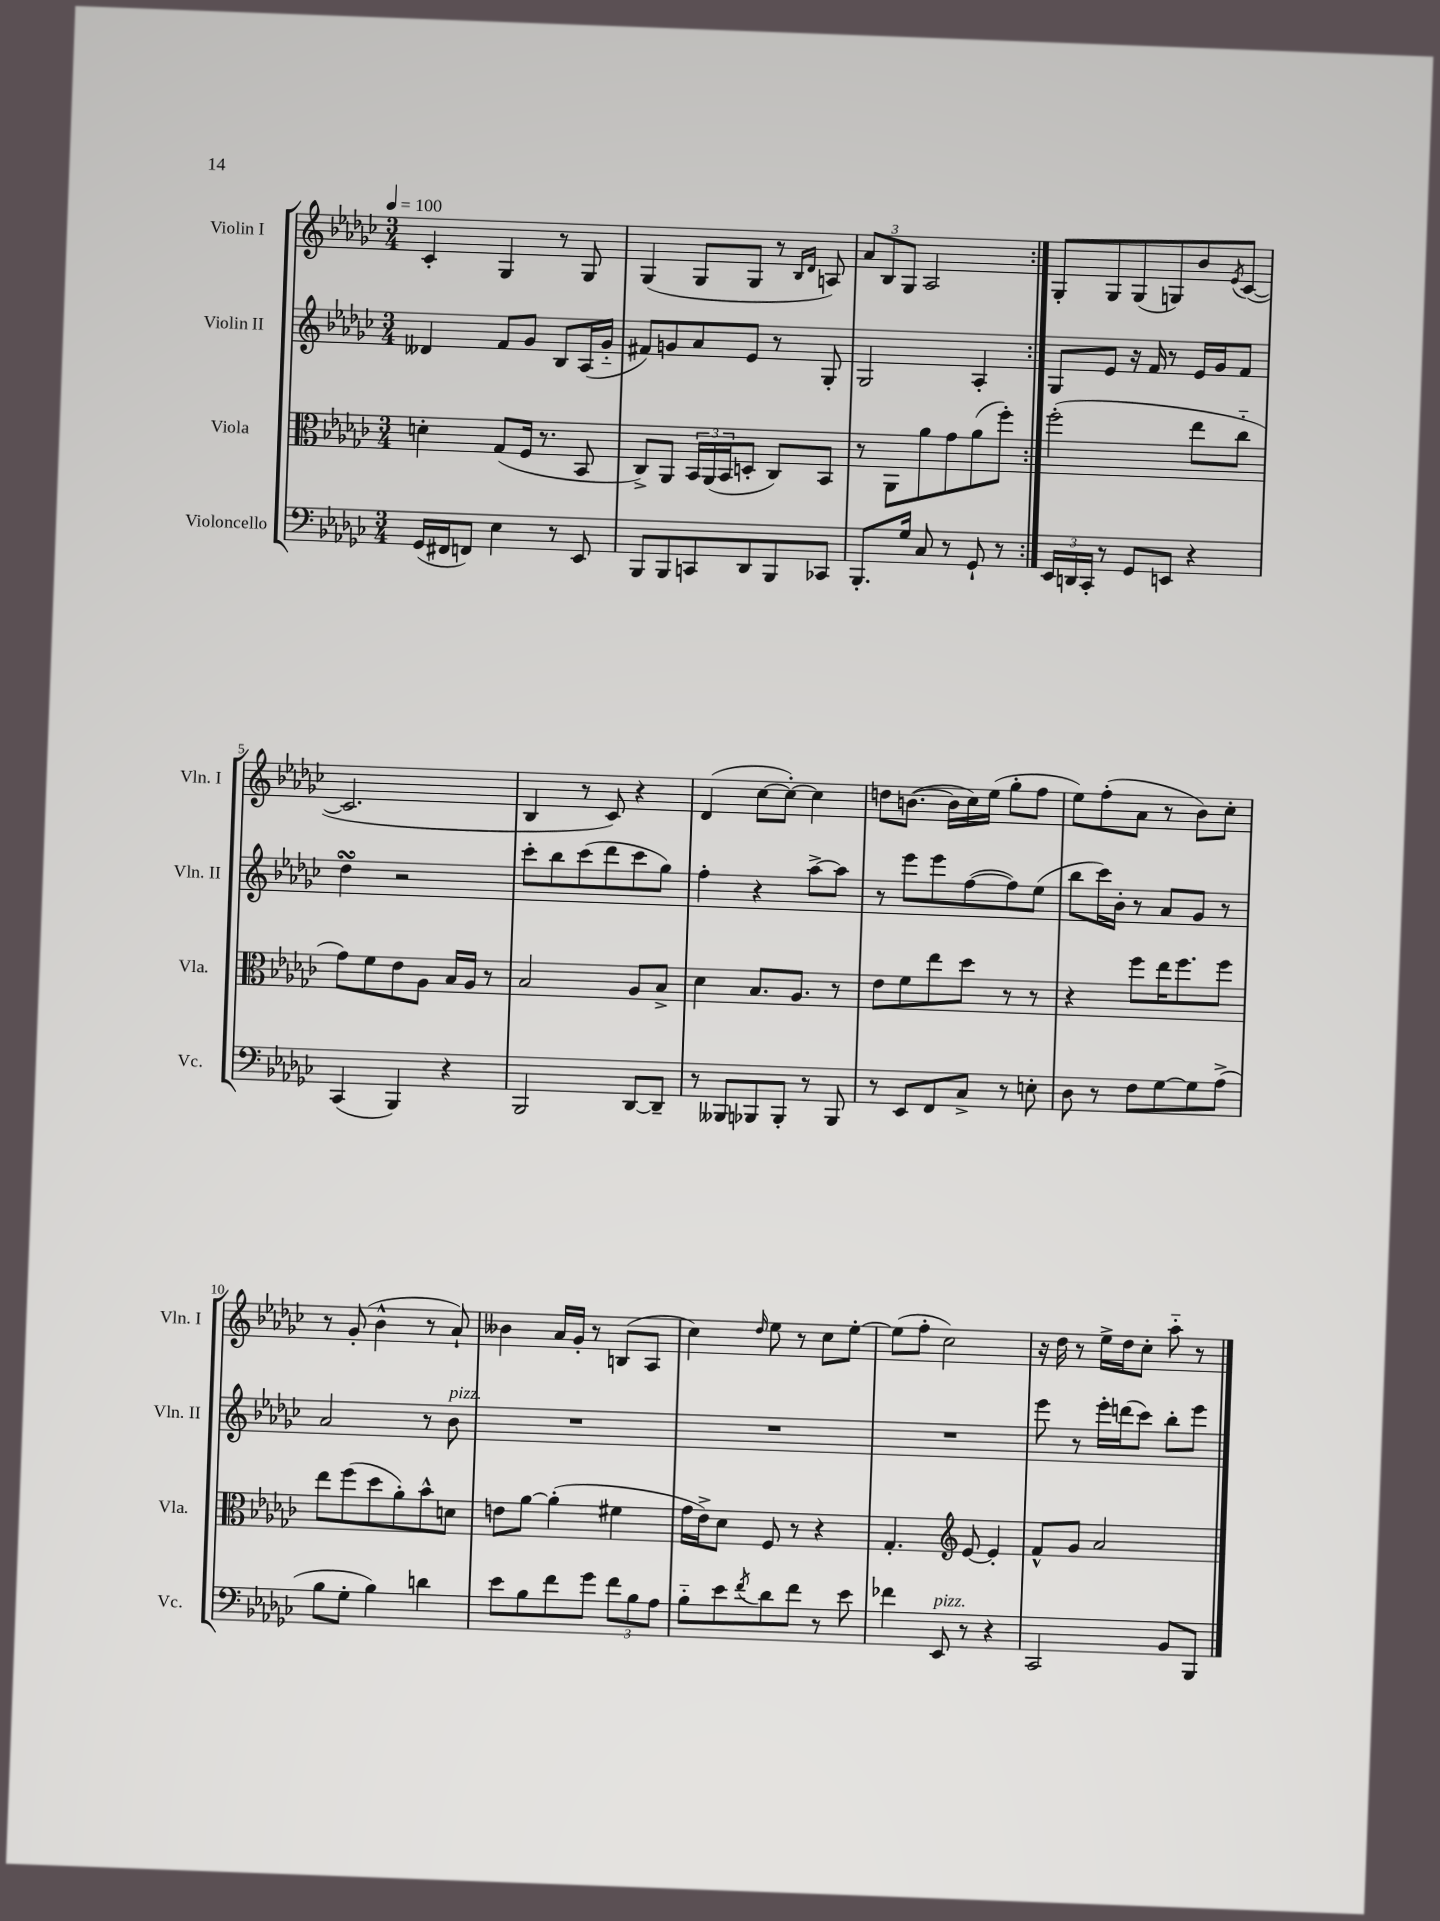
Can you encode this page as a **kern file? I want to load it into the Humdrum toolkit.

**kern	**kern	**kern	**kern
*staff4	*staff3	*staff2	*staff1
*clefF4	*clefC3	*clefG2	*clefG2
*k[b-e-a-d-g-c-]	*k[b-e-a-d-g-c-]	*k[b-e-a-d-g-c-]	*k[b-e-a-d-g-c-]
*M3/4	*M3/4	*M3/4	*M3/4
*MM100	*MM100	*MM100	*MM100
(16GG-	4d'	4d--	4c-'
16FF#	.	.	.
8FF)	.	.	.
4E-	(8G-	8f	4G-
.	16F	8g-	.
.	8.r	.	.
8r	.	8B-	8r
8EE-	8BB-	(16A-	8G-
.	.	16g-'~	.
=	=	=	=
8BBB-	8C-^)	8f#)	(4G-
8BBB-	8AA-	8g	.
8CC	24BB-	8a-	8G-
.	(24AA-	.	.
.	24BB-	.	.
8DD-	8D'	8e-	8G-
8BBB-	8C-)	8r	8r
.	.	.	16qqB-
.	.	.	16qqd-
8CC-	8BB-	8G-'	8A)
=	=	=	=
8.BBB-'	8r	2G-	12a-
.	.	.	12B-
.	8AA-	.	.
.	.	.	12G-
16G-	.	.	.
8C-	8a-	.	2A-
8r	8g-	.	.
8GG-`	(8a-	4A-'	.
8r	8ff')	.	.
=:|!	=:|!	=:|!	=:|!
24EE-	(2ff'	8G-	8G-'
24DD	.	.	.
24CC-'	.	.	.
8r	.	8e-	8G-
8GG-	.	16r	(8G-
.	.	16f	.
8EE	.	8r	8G)
4r	8ee-	16e-	8b-
.	.	16g-	.
.	.	.	8qe-
.	8cc-'~	8f	([8c-
=	=	=	=
(4CC-	8g-)	4dd-	2.c-]
.	8f	.	.
4BBB-)	8e-	2r	.
.	8A-	.	.
4r	16B-	.	.
.	16A-	.	.
.	8r	.	.
=	=	=	=
2BBB-	2B-	8ccc-'	4B-
.	.	8bb-	.
.	.	(8ccc-	8r
.	.	8ddd-	8c-)
[8DD-	8A-	8ccc-	4r
8DD-~]	8B-^	8gg-)	.
=	=	=	=
8r	4d-	4ff'	(4d-
8BBB--	.	.	.
8BBB-	8.B-	4r	[8cc-
8BBB-'	.	.	8cc-'_)
.	8.A-	.	.
8r	.	[8aa-^	4cc-]
8BBB-	8r	8aa-]	.
=	=	=	=
8r	8e-	8r	8dd
8EE-	8f	8eee-	([8.b
8FF	8ee-	8eee-	.
.	.	.	16b]
8C-^	8dd-	([8ff	16cc-)
.	.	.	(16ee-
8r	8r	8ff])	8gg-'
8E'	8r	(8ee-	8ff
=	=	=	=
8D-	4r	8bb-	8ee-)
8r	.	16ccc-)	(8ff'
.	.	16b-'	.
8F	8ff	8r	8a-
[8G-	16ee-	8a-	8r
.	8.ff	.	.
8G-]	.	8g-	8b-)
(8A-^	8ff	8r	8cc-'
=	=	=	=
8B-	8ee-	2a-	8r
8G-'	(8ff	.	(8g-'
4B-)	8dd-	.	4b-^^
.	8a-')	.	.
4d	8b-^^	8r	8r
.	8d	8b-	8a-`)
=	=	=	=
8e-	8e	2.r	4b--
8B-	[8a-	.	.
8f	(4a-']	.	16a-
.	.	.	16g-'
8g-	.	.	8r
12f	4f#	.	(8B
12B-	.	.	.
.	.	.	8A-
12A-	.	.	.
=	=	=	=
8B-'~	16g-	2.r	4cc-)
.	16e-^)	.	.
8e-	8d-	.	.
8qf	.	.	16qqdd-
8d-	8F	.	8ee-
8f	8r	.	8r
8r	4r	.	8cc-
8e-	.	.	[8ee-'
=	=	=	=
4f-	4.G-'	2.r	(8ee-]
.	.	.	8ff'
8EE-	.	.	2cc-)
*	*clefG2	*	*
8r	[8e-	.	.
4r	4e-']	.	.
=	=	=	=
2CC-	8f^^	8eee-	16r
.	.	.	16dd-
.	8g-	8r	8r
.	2a-	16eee-'	16ee-^
.	.	(16ddd	16dd-
.	.	8ccc-)	8cc-'
8BB-	.	8bb-'	8aa-'~
8BBB-	.	8eee-	8r
==	==	==	==
*-	*-	*-	*-
